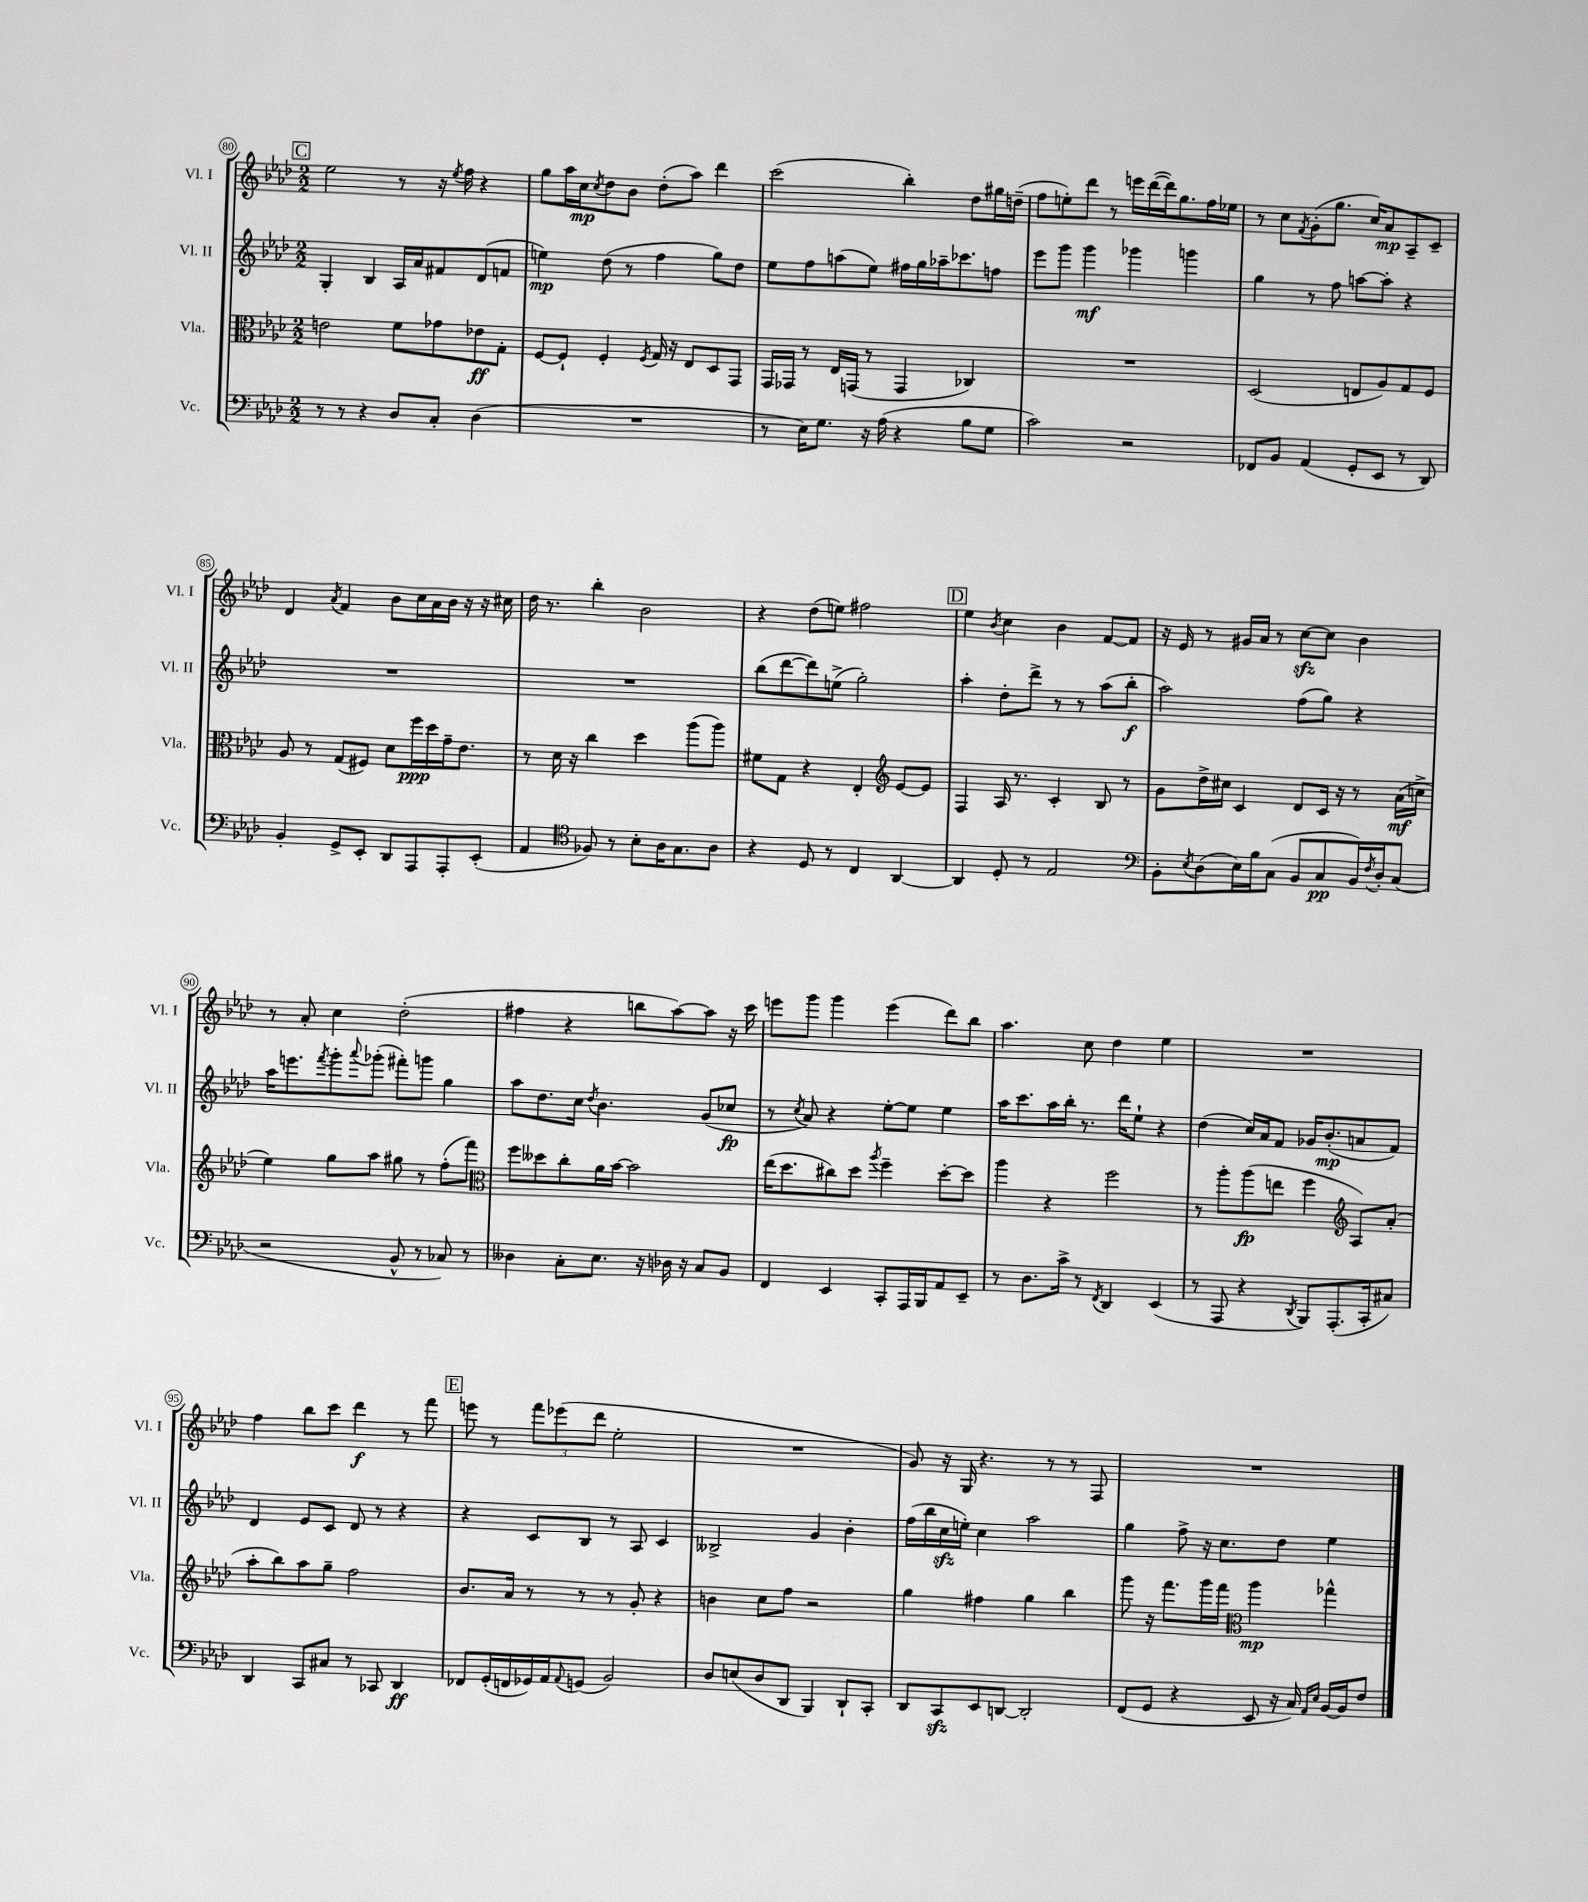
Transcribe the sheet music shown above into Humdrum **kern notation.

**kern	**dynam	**kern	**dynam	**kern	**dynam	**kern	**dynam
*part4	*part4	*part3	*part3	*part2	*part2	*part1	*part1
*staff4	*staff4	*staff3	*staff3	*staff2	*staff2	*staff1	*staff1
*I"Vc.	*	*I"Vla.	*	*I"Vl. II	*	*I"Vl. I	*
*I'Vc.	*	*I'Vla.	*	*I'Vl. II	*	*I'Vl. I	*
*clefF4	*	*clefC3	*	*clefG2	*	*clefG2	*
*k[b-e-a-d-]	*	*k[b-e-a-d-]	*	*k[b-e-a-d-]	*	*k[b-e-a-d-]	*
*M2/2	*	*M2/2	*	*M2/2	*	*M2/2	*
!!LO:REH:place=s1:t=C
=80	=80	=80	=80	=80	=80	=80	=80
8r	.	2en\	.	4G'/	.	2ee-\	.
8r	.	.	.	.	.	.	.
4r	.	.	.	4B-/	.	.	.
8D-/L	.	8f\L	.	16A-/LL	.	8r	.
.	.	.	.	16a-/J	.	.	.
8C'/J	.	8g-X\	.	8f#X/	.	16r	.
.	.	.	.	.	.	8qee-/	.
.	.	.	.	.	.	16ff\	.
(4D-\	.	8e-X\	ff	(8d-/	.	4r	.
.	.	8G'\J	.	8fn/J	.	.	.
=81	=81	=81	=81	=81	=81	=81	=81
1r	.	[8F/L	.	4een\)	mp	8gg\L	.
.	.	8F`/J]	.	.	.	16aa-\L	.
.	.	.	.	.	.	16cc\J	mp
.	.	.	.	.	.	8qcc/	.
.	.	4F'/	.	(8dd-\	.	8dd-\	.
.	.	.	.	8r	.	8b-\J	.
.	.	8qF/	.	.	.	.	.
.	.	16G/	.	4ff\	.	(8dd-'\L	.
.	.	16r	.	.	.	.	.
.	.	8E-/L	.	.	.	8aa-\J)	.
.	.	8D-/	.	8gg\L)	.	4ddd-\	.
.	.	8GG/J	.	8dd-\J	.	.	.
=82	=82	=82	=82	=82	=82	=82	=82
8r	.	16GG/LL	.	8ee-\L	.	(2ccc\	.
.	.	16GG-X/JJ	.	.	.	.	.
16E-\KL)	.	8r	.	8ff\	.	.	.
8.G\J	.	.	.	.	.	.	.
.	.	16E-/LL	.	(8aan\	.	.	.
.	.	(16GGn/JJ	.	.	.	.	.
16r	.	8r	.	8ee-\J)	.	.	.
(16A-\	.	.	.	.	.	.	.
4r	.	4GG/	.	16ff#X\LL	.	4bb-'\)	.
.	.	.	.	16gg\	.	.	.
.	.	.	.	16aa-X~\J	.	.	.
.	.	.	.	8.ccc-X\	.	.	.
8B-\L	.	4C-X/)	.	.	.	8dd-\L	.
8G\J	.	.	.	8ffn\J	.	16gg#X\L	.
.	.	.	.	.	.	(16ddn~\JJ	.
=83	=83	=83	=83	=83	=83	=83	=83
2c\)	.	1r	.	8eee-\L	.	8ff\L	.
.	.	.	.	8ggg\J	.	8een'\)	.
.	.	.	.	4ggg\	mf	8ddd-\J	.
.	.	.	.	.	.	8r	.
2r	.	.	.	4ggg-X\	.	16eeen\LL	.
.	.	.	.	.	.	([16ddd-\	.
.	.	.	.	.	.	16ddd-\J])	.
.	.	.	.	.	.	8.gg\	.
.	.	.	.	4gggn\	.	.	.
.	.	.	.	.	.	16ff\L	.
.	.	.	.	.	.	16ee-X\JJ	.
=84	=84	=84	=84	=84	=84	=84	=84
8FF-X/L	.	(2D-/	.	4gg\	.	8r	.
8BB-/J	.	.	.	.	.	8cc\L	.
.	.	.	.	.	.	8qf/	.
(4AA-/	.	.	.	8r	.	(8g'\	.
.	.	.	.	8ff\	.	8.gg\J	.
8GG'/L	.	8En/L	.	[8aan\L	.	.	.
.	.	.	.	.	.	16cc/KL)	.
8EE-/J	.	8A-/)	.	8aa'\J]	.	8a-/	mp
8r	.	8G/	.	4r	.	8A-~/	.
8DD-/)	.	8F/J	.	.	.	8c~/J	.
!!LO:LB:g=z
=85	=85	=85	=85	=85	=85	=85	=85
4BB-'/	.	8A-/	.	1r	.	4d-/	.
.	.	8r	.	.	.	.	.
.	.	.	.	.	.	8qa-/	.
8GG^/L	.	(8G/L	.	.	.	4f/	.
8EE-'/J	.	8F#X/J)	.	.	.	.	.
8DD-/L	.	8d-\L	.	.	.	8b-\L	.
8AAA-/	.	16ff\L	ppp	.	.	16cc\L	.
.	.	16dd-\	.	.	.	16a-\	.
8AAA-'/	.	16g~\J	.	.	.	16b-\JJ	.
.	.	8.e-\J	.	.	.	16r	.
(8EE-'/J	.	.	.	.	.	16r	.
.	.	.	.	.	.	16cc#X\	.
=86	=86	=86	=86	=86	=86	=86	=86
4AA-/	.	8r	.	1r	.	16dd-\	.
.	.	.	.	.	.	8.r	.
.	.	16d-\	.	.	.	.	.
.	.	16r	.	.	.	.	.
*clefC4	*	*	*	*	*	*	*
8F-X/)	.	4cc\	.	.	.	4bb-'\	.
8r	.	.	.	.	.	.	.
8B-'\L	.	4dd-\	.	.	.	2b-\	.
16A-\K	.	.	.	.	.	.	.
8.G\	.	.	.	.	.	.	.
.	.	(8aa-\L	.	.	.	.	.
8A-\J	.	8aa-\J)	.	.	.	.	.
=87	=87	=87	=87	=87	=87	=87	=87
4r	.	8f#X\L	.	(8bb-\L	.	4r	.
.	.	8G\J	.	[8ddd-\	.	.	.
8D-/	.	4r	.	8ddd-\])	.	(8dd-\L	.
8r	.	.	.	(8een^\J	.	8een\J)	.
4C/	.	4E-'/	.	2gg'\)	.	2ff#X\	.
*	*	*clefG2	*	*	*	*	*
[4AA-/	.	[8e-/L	.	.	.	.	.
.	.	8e-/J]	.	.	.	.	.
!!LO:REH:place=s1:t=D
=88	=88	=88	=88	=88	=88	=88	=88
4AA-/]	.	4F/	.	4aa-'\	.	4ee-\	.
.	.	.	.	.	.	8qb-/	.
8D-'/	.	16A-/	.	8dd-'\L	.	4cc\	.
.	.	8.r	.	.	.	.	.
8r	.	.	.	8ddd-^\J	.	.	.
2E-/	.	4c'/	.	8r	.	4b-\	.
.	.	.	.	8r	.	.	.
.	.	8B-/	.	(8aa-\L	.	[8f/L	.
.	.	8r	.	8bb-'\J	f	8f/J]	.
=89	=89	=89	=89	=89	=89	=89	=89
*clefF4	*	*	*	*	*	*	*
8BB-'\L	.	8g\L	.	2aa-\)	.	16r	.
.	.	.	.	.	.	16e-/	.
8qE-/	.	.	.	.	.	.	.
(8D-\	.	16dd-^\L	.	.	.	8r	.
.	.	16cc#X\JJ	.	.	.	.	.
16E-\L)	.	4c/	.	.	.	16g#X/LL	.
16B-\J	.	.	.	.	.	16a-/JJ	.
(8C\J	.	.	.	.	.	8r	.
8BB-/L	.	8d-/L	.	(8ff\L	.	[8cczz\L	.
8C/	pp	16c/Jk	.	8gg\J)	.	8cc\J]	.
.	.	16r	.	.	.	.	.
16BB-/L)	.	8r	.	4r	.	4b-\	.
8qF/	.	.	.	.	.	.	.
16D-'/J	.	.	.	.	.	.	.
(8C/J	.	(16a-\LL	mf	.	.	.	.
.	.	16ccn^\JJ	.	.	.	.	.
!!LO:LB:g=z
=90	=90	=90	=90	=90	=90	=90	=90
2r	.	4ee-\)	.	16aa-\KL	.	8r	.
.	.	.	.	8.eeen\	.	.	.
.	.	.	.	.	.	8a-'/	.
.	.	.	.	8qfff/	.	.	.
.	.	8gg\L	.	8ggg'\	.	4cc\	.
.	.	.	.	8qqaaa-/	.	.	.
.	.	8aa-\J	.	(8ggg-X'\J	.	.	.
8BB-^^/	.	8gg#X\	.	8fff#X'\L)	.	(2dd-'\	.
8r	.	8r	.	8gggn\J	.	.	.
8C-X/)	.	(8ff'\L	.	4gg\	.	.	.
8r	.	8fff\J)	.	.	.	.	.
=91	=91	=91	=91	=91	=91	=91	=91
*	*	*clefC3	*	*	*	*	*
4D--X\	.	8ff\L	.	8aa-\L	.	4ff#X\	.
.	.	8dd--X\	.	8.dd-\	.	.	.
8C'\L	.	8cc'\	.	.	.	4r	.
.	.	.	.	16cc\Jk	.	.	.
.	.	.	.	8qdd-/	.	.	.
8.E-\J	.	16a-\L	.	4.b-\	.	.	.
.	.	[16b-\JJ	.	.	.	.	.
.	.	2b-\]	.	.	.	8bbn\L	.
16r	.	.	.	.	.	.	.
16D-X\	.	.	.	.	.	[8aa-\)	.
16r	.	.	.	.	.	.	.
8C/L	.	.	.	(8g/L	.	8aa-\J]	.
8BB-/J	.	.	.	8cc-X/J	fp	16r	.
.	.	.	.	.	.	16ccc\	.
=92	=92	=92	=92	=92	=92	=92	=92
4FF/	.	(16ee-\KL	.	8r	.	8eeen\L	.
.	.	8.dd-\	.	.	.	.	.
.	.	.	.	8qcc/	.	.	.
.	.	.	.	8a-/)	.	8ggg\J	.
4EE-/	.	8cc#X\)	.	4r	.	4ggg\	.
.	.	8dd-\J	.	.	.	.	.
.	.	8qaa-/	.	.	.	.	.
8CC'/L	.	4ff~\	.	[8ee-'\L	.	(4eee\	.
16AAA-/L	.	.	.	8ee-\J]	.	.	.
16BBB-/J	.	.	.	.	.	.	.
8AA-/	.	[8dd-'\L	.	4ee-\	.	8ddd-\L)	.
8EE-~/J	.	8dd-\J]	.	.	.	8bb-\J	.
=93	=93	=93	=93	=93	=93	=93	=93
8r	.	4aa-\	.	16aa-\KL	.	4.aa-\	.
.	.	.	.	8.ccc\	.	.	.
8.D-\L	.	.	.	.	.	.	.
.	.	4r	.	16aa-\L	.	.	.
16c^\Jk	.	.	.	16bb-'\JJ	.	.	.
8r	.	.	.	8.r	.	8cc\	.
8qFF/	.	.	.	.	.	.	.
4DD-/	.	2ff\	.	.	.	4dd-\	.
.	.	.	.	16ddd-\KL	.	.	.
.	.	.	.	8ee-`\J	.	.	.
(4EE-/	.	.	.	4r	.	4ee-\	.
=94	=94	=94	=94	=94	=94	=94	=94
8r	.	8r	.	(4dd-\	.	1r	.
8AAA-/	.	8aa-'\L	.	.	.	.	.
4r	.	(8aa-\	fp	16cc/LL)	.	.	.
.	.	.	.	16a-/J	.	.	.
.	.	8een\J	.	8f/J	.	.	.
8qDD-/	.	.	.	.	.	.	.
8BBB-/L)	.	4ff\	.	16g-X/KL	.	.	.
.	.	.	.	(8.b-'/	mp	.	.
(8.AAA-'/	.	.	.	.	.	.	.
*	*	*clefG2	*	*	*	*	*
.	.	8A-/L)	.	8an/	.	.	.
16CC'/k	.	.	.	.	.	.	.
8C#X/J)	.	(8a-'/J	.	8f/J)	.	.	.
!!LO:LB:g=z
=95	=95	=95	=95	=95	=95	=95	=95
4DD-/	.	8aa-'\L	.	4d-/	.	4ff\	.
.	.	8bb-\)	.	.	.	.	.
8CC/L	.	8aa-\	.	8e-/L	.	8bb-\L	.
8C#X/J	.	8gg~\J	.	8c/J	.	8ccc\J	.
8r	.	2ff\	.	8d-/	.	4ddd-\	f
8CC-X/	.	.	.	8r	.	.	.
4DD-/	ff	.	.	4r	.	8r	.
.	.	.	.	.	.	8fff\	.
!!LO:REH:place=s1:t=E
=96	=96	=96	=96	=96	=96	=96	=96
8FF-X/L	.	8.b-/L	.	4r	.	8eeen\	.
(16GG'/L	.	.	.	.	.	8r	.
16FFn/	.	16a-/Jk	.	.	.	.	.
16GG-X/)	.	8r	.	8c/L	.	12fff\L	.
16AA-/J	.	.	.	.	.	.	.
.	.	.	.	.	.	(12eee-X\	.
8qqAA-/	.	.	.	.	.	.	.
(8GGn/J	.	8r	.	8B-/J	.	.	.
.	.	.	.	.	.	12ddd-\J	.
2BB-/)	.	8r	.	8r	.	2ee-'\	.
.	.	8g'/	.	8A-/	.	.	.
.	.	4r	.	4c/	.	.	.
=97	=97	=97	=97	=97	=97	=97	=97
8D-/L	.	4bn\	.	2B--X^/	.	1r	.
(8En/	.	.	.	.	.	.	.
8D-/	.	8cc\L	.	.	.	.	.
8DD-/J	.	8ff\J	.	.	.	.	.
4BBB-/)	.	2r	.	4g/	.	.	.
8DD-`/L	.	.	.	4b-'\	.	.	.
8CC'/J	.	.	.	.	.	.	.
=98	=98	=98	=98	=98	=98	=98	=98
8DD-/L	.	4gg\	.	(16ff\LL	.	8g/)	.
.	.	.	.	16bb-\	.	.	.
8CCzz/	.	.	.	16cczz\	.	16r	.
.	.	.	.	16een'\JJ)	.	16G/	.
8EE-/	.	4ff#X\	.	4cc\	.	4.r	.
[8DDn/J	.	.	.	.	.	.	.
2DD'/]	.	4gg\	.	2aa-\	.	.	.
.	.	.	.	.	.	8r	.
.	.	4bb-\	.	.	.	8r	.
.	.	.	.	.	.	8F/	.
=99	=99	=99	=99	=99	=99	=99	=99
(8FF/L	.	8ggg\	.	4gg\	.	1r	.
8GG/J	.	16r	.	.	.	.	.
.	.	8.fff\L	.	.	.	.	.
4r	.	.	.	8ff^\	.	.	.
.	.	16ggg\L	.	16r	.	.	.
.	.	16fff\JJ	.	8.cc\L	.	.	.
*	*	*clefC3	*	*	*	*	*
8EE-/	.	4aa-\	mp	.	.	.	.
16r	.	.	.	8dd-\J	.	.	.
16C/)	.	.	.	.	.	.	.
16qqAA-/LL	.	.	.	.	.	.	.
16qqE-/JJ	.	.	.	.	.	.	.
[16BB-/LL	.	4gg-X^^\	.	4ee-\	.	.	.
16BB-/J]	.	.	.	.	.	.	.
8F/J	.	.	.	.	.	.	.
==	==	==	==	==	==	==	==
*-	*-	*-	*-	*-	*-	*-	*-
